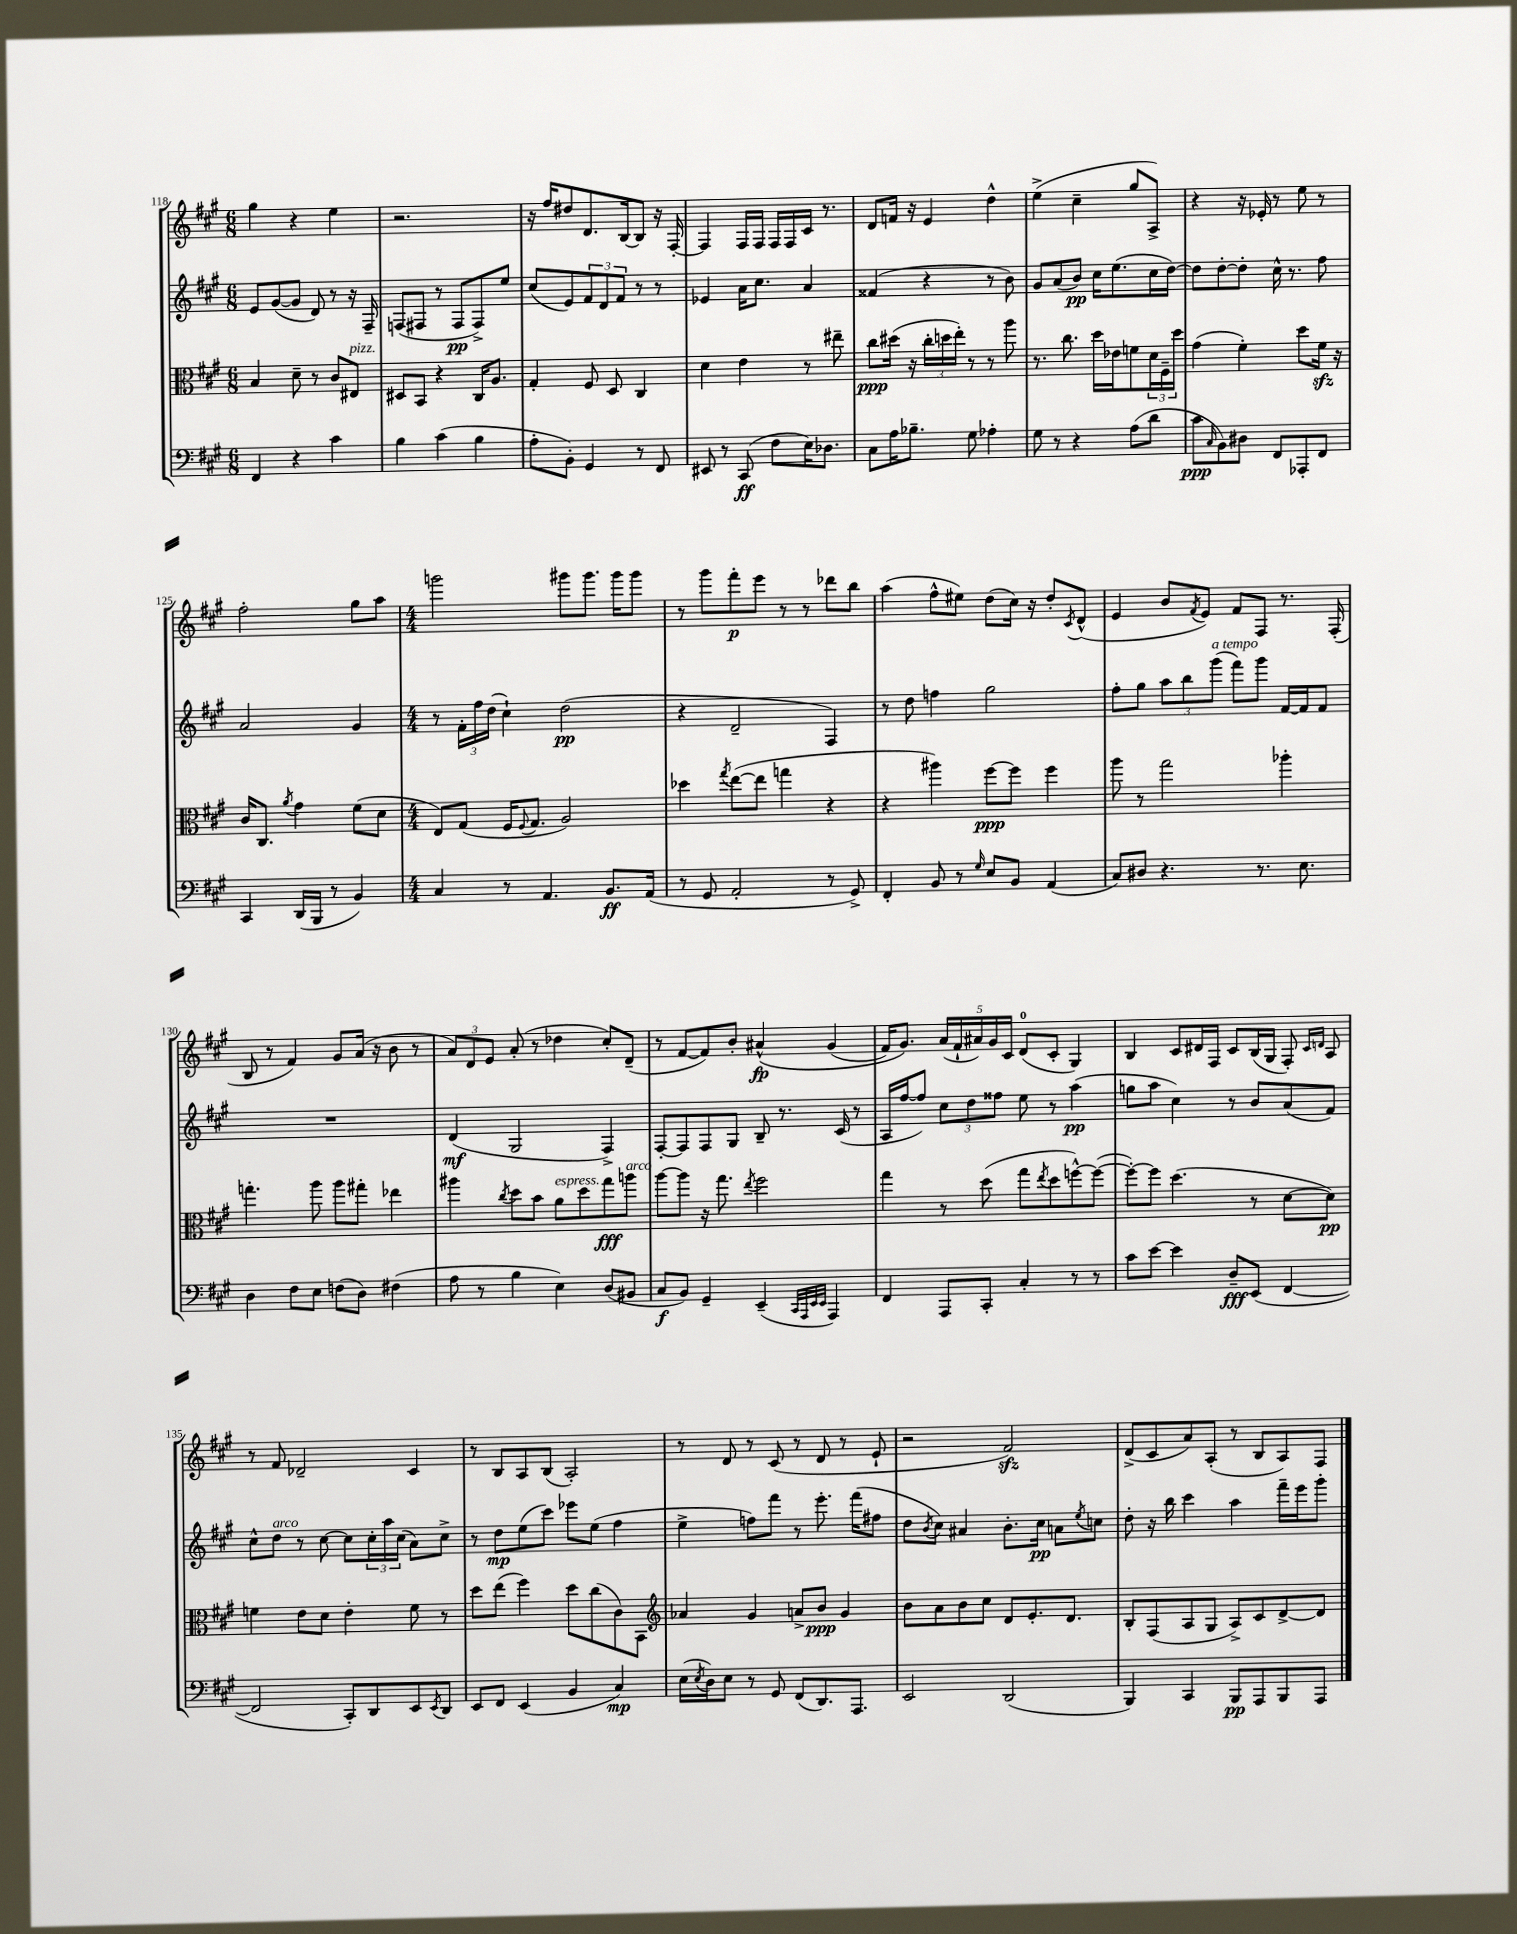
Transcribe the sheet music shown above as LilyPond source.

<<
\new StaffGroup <<
\new Staff = "s0" {
    \clef treble \key a \major \numericTimeSignature \time 6/8
    gis''4 r4 e''4 |
    r2. |
    r16 fis''16 dis''8 d'8. b16~ b8 r16 fis16~-. |
    fis4 fis16 fis16 fis16 fis16 cis'16 r8. |
    d'8 f'16 r16 e'4 d''4-^ |
    e''4->( cis''4-- gis''8 a8->) |
    r4 r16 ees'16-. r8 e''8 r8 |
    fis''2-. gis''8 a''8 |
    \numericTimeSignature \time 4/4 g'''2 gis'''8 gis'''8. gis'''16 gis'''8 |
    r8 gis'''8 fis'''8-.\p e'''8 r8 r8 des'''8 b''8 |
    a''4( fis''8-^ eis''8) d''8( cis''16) r16 d''8-. \acciaccatura { cis'8 } d'8-^( |
    e'4 b'8 \acciaccatura { fis'8 } e'8) fis'8 fis8 r8. fis16-.( |
    b8 r8 fis'4) gis'8 a'16( r16 b'8 r8 |
    \tuplet 3/2 { a'8) d'8 e'8 } a'8-.( r8 des''4 cis''8-.) d'8--( |
    r8 fis'8~ fis'8) b'8-. ais'4-^\fp\( gis'4( |
    fis'16) gis'8.\) \tuplet 5/4 { a'16( fis'16-! ais'16) gis'16 cis'16 } d'8-0( cis'8-. gis4) |
    b4 cis'8 dis'16 fis16 cis'8 b16( gis16 fis8-.) \grace { cis'16 d'16 } a8 |
    r8 fis'8 des'2-- cis'4 |
    r8 b8 a8 b8( a2-.) |
    r8 d'8 r8 cis'8( r8 d'8 r8 e'8-! |
    r2 fis'2\sfz) |
    d'8->( cis'8 a'8) a8-.( r8 b8 a8) fis8 \bar "|." |
}
\new Staff = "s1" {
    \clef treble \key a \major \numericTimeSignature \time 6/8
    e'8 gis'8~( gis'8 d'8) r8 r16 fis16-- |
    f8( fis8 r8 fis8\pp fis8->) e''8 |
    cis''8( e'8) \tuplet 3/2 { fis'8 d'8 fis'8 } r8 r8 |
    ees'4 a'16 cis''8. a'4 |
    fisis'4( r4 r8 b'8) |
    gis'8 a'8( b'8\pp) cis''16 e''8.( cis''16 d''16~) |
    d''8 d''8~-. d''8-. cis''16-^ r8. fis''8 |
    a'2 gis'4 |
    \numericTimeSignature \time 4/4 r8 \tuplet 3/2 { fis'16-. fis''16 d''16( } cis''4-!) d''2\pp( |
    r4 d'2-- fis4) |
    r8 d''8 f''4 gis''2 |
    fis''8-. gis''8 \tuplet 3/2 { a''8 b''8 gis'''8^\markup { \italic "a tempo" }( } fis'''8) gis'''8 fis'16~ fis'16 fis'8 |
    R1 |
    d'4\mf( gis2 fis4->) |
    fis8~-. fis8 fis8 gis8 b8-- r8. cis'16( r8 |
    a16 fis''16~ fis''8) \tuplet 3/2 { cis''8 d''8 fisis''8 } e''8 r8 a''4\pp( |
    g''8 a''8 cis''4) r8 b'8 a'8( fis'8) |
    cis''8-^ d''8^\markup { \italic "arco" } r8 cis''8~ cis''8 \tuplet 3/2 { cis''16-. a''16 cis''16( } a'8) cis''8-> |
    r8 d''8\mp e''8( cis'''8) ees'''8 e''8( fis''4 |
    e''4-> f''8) fis'''8 r8 e'''8.-. fis'''16( fis''8 |
    d''8 \acciaccatura { b'8 } cis''8) ais'4 b'8.-. cis''16\pp a'8 \acciaccatura { e''8 } c''8 |
    d''8-. r16 b''16 cis'''4 a''4 fis'''16-- e'''16 gis'''8-. \bar "|." |
}
\new Staff = "s2" {
    \clef alto \key a \major \numericTimeSignature \time 6/8
    b4 d'8-- r8 cis'8 eis8^\markup { \italic "pizz." } |
    dis8 b,8 r4 cis16 a8. |
    gis4-. fis8 d8 cis4 |
    d'4 e'4 r8 eis''8-- |
    cis''8\ppp dis''16( r16 \tuplet 3/2 { cis''16-. d''16 e''16-.) } r8 r8 a''8 |
    r8. cis''8. d''16 ees'16 f'8 \tuplet 3/2 { d'16 fis16-- d''16 } |
    gis'4( fis'4-.) d''8 fis'16\sfz r16 |
    cis'16 cis8. \acciaccatura { a'8 } gis'4 fis'8( d'8 |
    \numericTimeSignature \time 4/4 e8) gis8( fis16 \appoggiatura { fis8 } gis8. a2) |
    des''4 \acciaccatura { gis''8 } e''8~( e''8 g''4 r4 |
    r4 ais''4) fis''8~\ppp fis''8 fis''4 |
    a''8 r8 gis''2 aes''4-. |
    g''4.-. a''8 a''8 gis''8-. ees''4 |
    ais''4 \acciaccatura { cis''8 } d''8 b'8 a'8^\markup { \italic "espress." } d''8 gis''8\fff a''8^\markup { \italic "arco" } |
    a''8~ a''8 r16 gis''8. \acciaccatura { e''8 } fis''2 |
    gis''4 r8 d''8( gis''8 \acciaccatura { e''8 } d''8 f''8~-^) f''8~( |
    f''8~-.) f''8 d''4.( r8 d'8~ d'8\pp) |
    f'4 e'8 d'8 e'4-. f'8 r8 |
    d''8 e''8( fis''4) d''8 cis''8( cis'8) b,8 |
    \clef treble aes'4 gis'4 a'8-> b'8\ppp gis'4 |
    b'8 a'8 b'8 cis''8 d'8 e'8.-. d'8. |
    b8-. fis8( a8 gis8 a8->) cis'8 d'8~-> d'8 \bar "|." |
}
\new Staff = "s3" {
    \clef bass \key a \major \numericTimeSignature \time 6/8
    fis,4 r4 cis'4 |
    b4 cis'4( b4 |
    a8-. b,8-.) gis,4 r8 fis,8 |
    eis,8 r8 cis,8\ff( fis8 e16) des8. |
    cis8 a16 bes8.-- gis8 aes4-. |
    gis8 r8 r4 a8( d'8 |
    cis'8\ppp \grace { cis16 } b,8) dis8 fis,8 aes,,8-. fis,8 |
    cis,4 d,16( b,,16 r8 b,4) |
    \numericTimeSignature \time 4/4 cis4 r8 a,4. b,8.\ff a,16( |
    r8 gis,8 a,2-. r8 gis,8->) |
    fis,4-. b,8 r8 \grace { gis16 } e8 b,8 a,4( |
    cis8) dis8 r4. r8. e8. |
    d4 fis8 e8 f8( d8) fis4( |
    a8 r8 b4 e4) d8( bis,8 |
    cis8\f b,8) gis,4-- e,4--( \grace { cis,32 a,,32 e,32 e,32 } a,,4) |
    fis,4 a,,8 cis,8-. cis4-. r8 r8 |
    cis'8 e'8~ e'4 d8--\fff e,8( fis,4~ |
    fis,2 cis,8-.) d,8 e,8 \acciaccatura { e,8 } d,8 |
    e,8 fis,8 e,4( b,4 cis4\mp) |
    e16( \acciaccatura { e8 } d16) e8 r8 gis,8 fis,8( d,8.) a,,8. |
    e,2 d,2( |
    b,,4) cis,4 b,,8\pp a,,8 b,,8 a,,8 \bar "|." |
}
>>
>>
\layout { \context { \Score currentBarNumber = #118 } }
